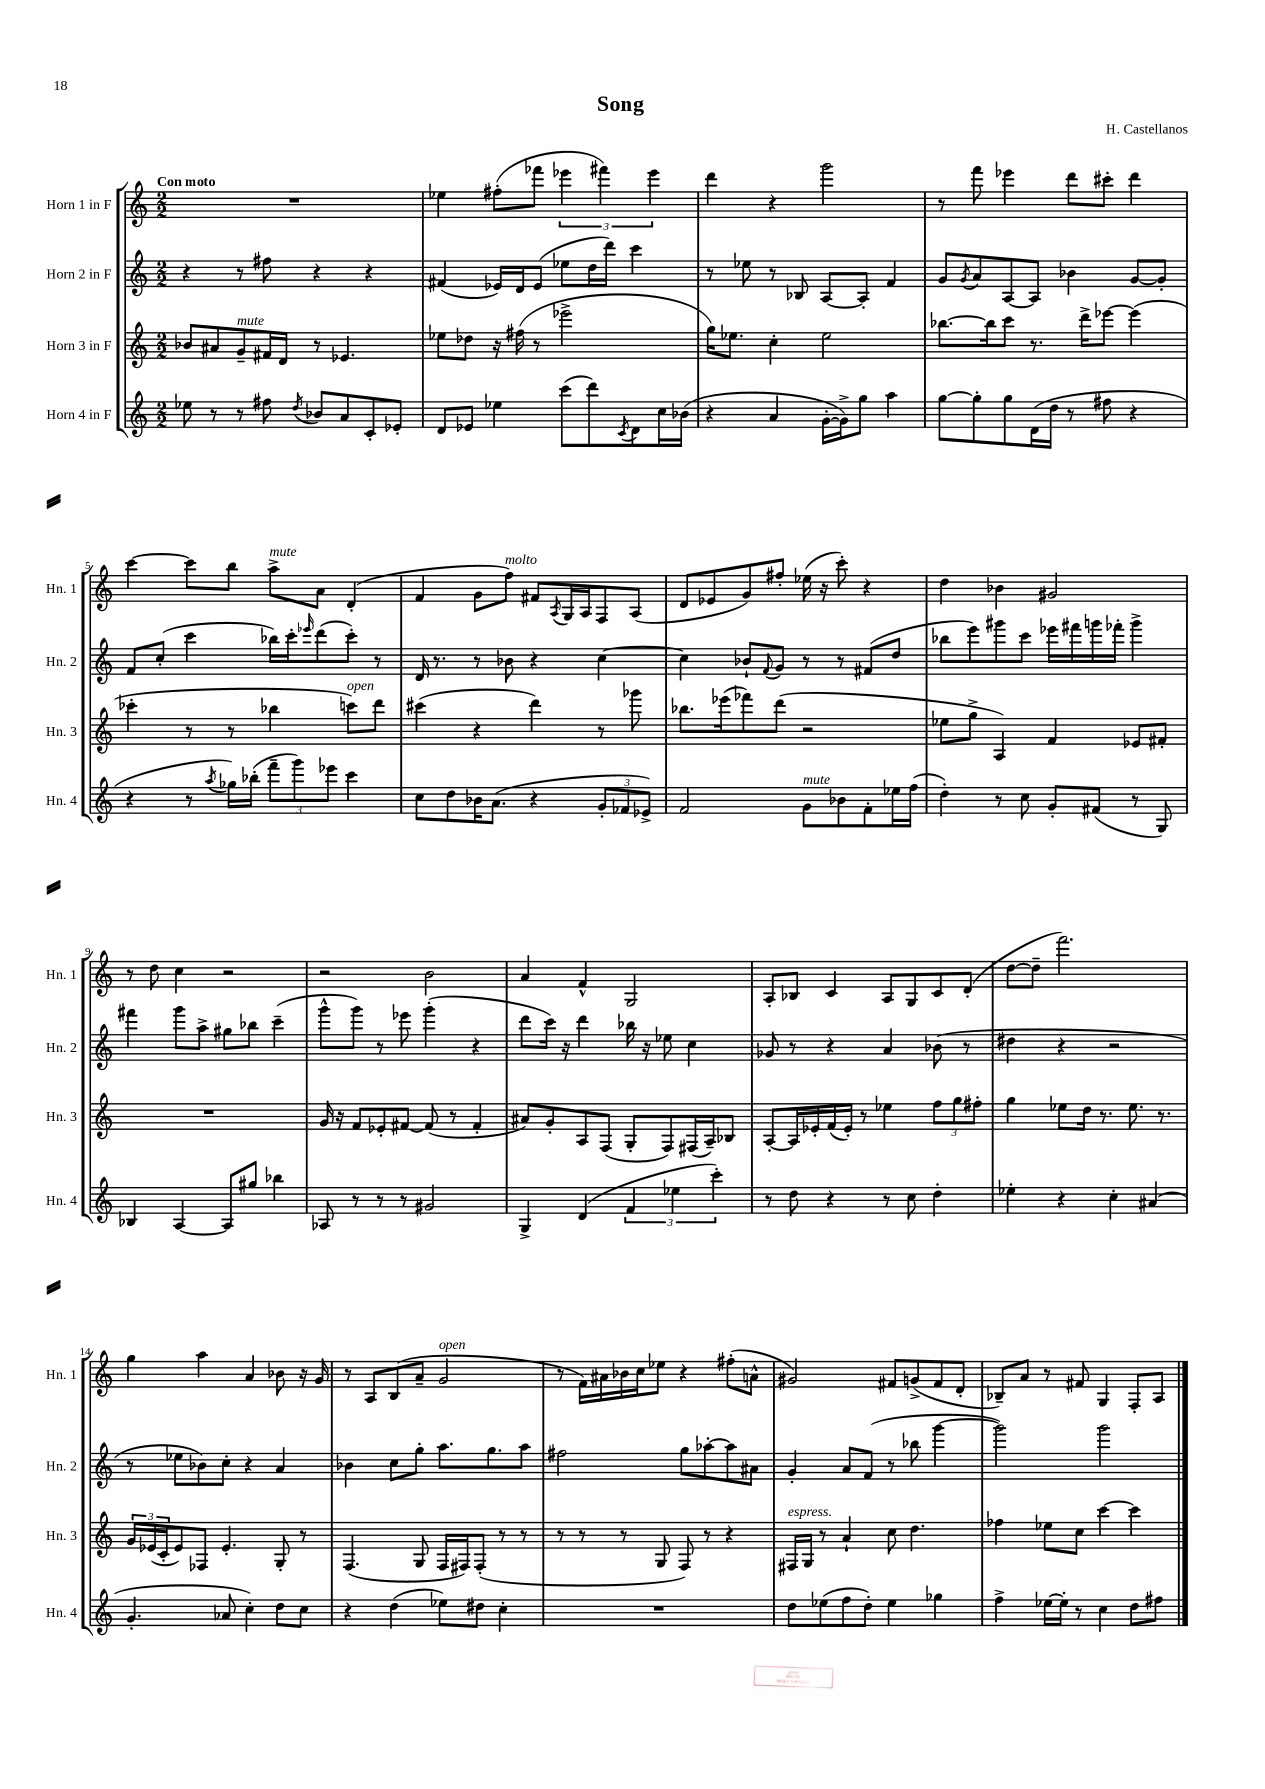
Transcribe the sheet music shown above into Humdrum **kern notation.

**kern	**kern	**kern	**kern
*staff4	*staff3	*staff2	*staff1
*clefG2	*clefG2	*clefG2	*clefG2
*k[]	*k[]	*k[]	*k[]
*M2/2	*M2/2	*M2/2	*M2/2
8ee-\	8b-/L	4r	1r
8r	8a#/	.	.
8r	8g~/	8r	.
8ff#\	16f#/L	8ff#\	.
.	16d/JJ	.	.
8qdd/	.	.	.
8b-/L	8r	4r	.
8a/	4.e-/	.	.
8c'/	.	4r	.
8e-'/J	.	.	.
=	=	=	=
8d/L	8ee-\L	(4f#/	4ee-\
8e-/J	8dd-\J	.	.
4ee-\	16r	16e-/LL)	(8ff#'\L
.	(16ff#\	16d/J	.
.	8r	(8e-/J	8fff-\J
(8ccc\L	2eee-^\	8ee-\L	6eee-\
8ddd\)	.	16dd\L	.
.	.	.	6fff#\)
.	.	16ddd\JJ)	.
8qc/	.	.	.
8d\	.	4ccc\	.
.	.	.	6eee-\
16cc\L	.	.	.
(16b-\JJ	.	.	.
=	=	=	=
4r	16gg\LK)	8r	4ddd\
.	8.ee-\J	.	.
.	.	8ee-\	.
4a/	4cc'\	8r	4r
.	.	8B-/	.
[16g'\LL	2ee-\	[8A/L	2ggg\
16g^\]J)	.	.	.
8gg\J	.	8A'/]J	.
4aa\	.	4f/	.
=	=	=	=
[8gg\L	[8.bb-\L	8g/L	8r
.	.	8qg/	.
8gg'\]	.	8a/	8fff\
.	16bb-\]k	.	.
8gg\	8ccc\J	[8A/	4eee-\
(16d\L	8.r	8A/]J	.
16dd\JJ	.	.	.
8r	.	4b-\	8ddd\L
.	16ddd^\LK	.	.
8ff#\	[8eee-\J	.	8ccc#'\J
4r	(4eee-\]	[8g/L	4ddd\
.	.	8g'/]J	.
=	=	=	=
4r	4ccc-'\	8f/L	[4ccc\
.	.	(8cc'/J	.
8r	8r	4ccc\	8ccc\]L
8qaa/	.	.	.
16gg-\LL)	8r	.	8bb\J
(16bb-'\JJ	.	.	.
12fff~\L	4bb-\	16bb-\LL)	8aa^\L
.	.	16ccc'\J	.
12ggg\)	.	.	.
.	.	16qqeee-/	.
.	.	(8ddd\	8a\J
12eee-\J	.	.	.
4ccc\	8ccc\L)	8ccc'\J)	(4d'/
.	8ddd\J	8r	.
=	=	=	=
8cc\L	(4ccc#\	16d/	4f/
.	.	8.r	.
8dd\	.	.	.
16b-\K	4r	8r	8g\L
(8.a\J	.	.	.
.	.	8b-\	8ff\J)
4r	4ddd\)	4r	8f#/L
.	.	.	8qA/
.	.	.	16G/L
.	.	.	16A/J
12g'/L	8r	[4cc\	8F/
12f-/	.	.	.
.	8ggg-\	.	(8A/J
12e-^/J)	.	.	.
=	=	=	=
2f/	8.bb-\L	4cc\]	8d/L
.	.	.	8e-/
.	(16eee-\k	.	.
.	8fff-\)	8b-`/L	8g/)
.	.	8qqf/	.
.	(8ddd\J	8g/J	8ff#'/J
8g\L	2r	8r	(16ee-\
.	.	.	16r
8b-\	.	8r	8ccc'\)
8f'\	.	(8f#/L	4r
16ee-\L	.	8dd/J	.
(16ff\JJ	.	.	.
=	=	=	=
4dd'\)	8ee-\L	8bb-\L	4dd\
.	8gg^\J	8eee\)	.
8r	4A/)	8ggg#\	4b-\
8cc\	.	8ccc\J	.
8g'/L	4f/	16eee-\LL	2g#/
.	.	16fff#\	.
(8f#/J	.	16ggg\	.
.	.	16fff-'\JJ	.
8r	8e-/L	4ggg^\	.
8G/)	8f#'/J	.	.
=	=	=	=
4B-/	1r	4fff#\	8r
.	.	.	8dd\
[4A/	.	8ggg\L	4cc\
.	.	8aa^\J	.
8A/]L	.	8gg#\L	2r
8gg#/J	.	8bb-\J	.
4bb-\	.	(4ccc~\	.
=	=	=	=
8A-/	16g/	8ggg^^\L	2r
.	16r	.	.
8r	8f/L	8ggg\J)	.
8r	8e-'/	8r	.
8r	[8f#/J	8eee-\	.
2g#/	(8f#/]	(4ggg'\	2b\
.	8r	.	.
.	4f#'/	4r	.
=	=	=	=
4G^/	8a#/L)	8ddd\L	4a/
.	8g'/	16ccc\Jk)	.
.	.	16r	.
(4d/	8A/	4ddd\	4f^^/
.	(8F/J	.	.
6f/	8G'/L	16bb-\	2G/
.	.	16r	.
.	8F/)	8ee-\	.
6ee-\	.	.	.
.	(16F#/L	4cc\	.
.	16A~/J)	.	.
6ccc'\)	.	.	.
.	8B-/J	.	.
=	=	=	=
8r	[8A'/L	8g-/	8A'/L
8dd\	16A/]L	8r	8B-/J
.	16e-'/	.	.
4r	(16f/	4r	4c/
.	16e-'/JJ)	.	.
.	8r	.	.
8r	4ee-\	4a/	8A/L
8cc\	.	.	8G/
4dd'\	12ff\L	(8b-\	8c/
.	12gg\	.	.
.	.	8r	(8d'/J
.	12ff#'\J	.	.
=	=	=	=
4ee-'\	4gg\	4dd#\	[8dd\L
.	.	.	8dd~\]J
4r	8ee-\L	4r	2.fff\)
.	16dd\Jk	.	.
.	8.r	.	.
4cc'\	.	2r	.
.	8.ee-\	.	.
(4a#/	.	.	.
.	8.r	.	.
=	=	=	=
4.g'/	24g/LL	8r	4gg\
.	(24e-/	.	.
.	24c'/J	.	.
.	8e-/)	8ee-\L	.
.	8F-/J	8b-\)	4aa\
8a-/	4.e-'/	8cc'\J	.
4cc'\)	.	4r	4a/
8dd\L	8G'/	4a/	8b-\
8cc\J	8r	.	16r
.	.	.	16g/
=	=	=	=
4r	(4.F/	4b-\	8r
.	.	.	8A/L
(4dd\	.	8cc\L	(8B/
.	8G/	8gg'\J	8a~/J
8ee-\L)	16F/LL	8.aa\L	2g/
.	16F#/J)	.	.
8dd#\J	(8F#'/J	.	.
.	.	8.gg\	.
4cc'\	8r	.	.
.	8r	8aa\J	.
=	=	=	=
1r	8r	2ff#\	8r
.	8r	.	16f\LL)
.	.	.	16a#\
.	8r	.	16b-\
.	.	.	16cc\J
.	8G/	.	8ee-\J
.	8F/)	8gg\L	4r
.	8r	[8aa-'\	.
.	4r	8aa-\]	(8ff#'\L
.	.	8a#\J	8a^^\J
=	=	=	=
8dd\L	16F#/LL	4g'/	2g#/)
.	16G/JJ	.	.
(8ee-\	8r	.	.
8ff\	4a`/	8a/L	.
8dd'\J)	.	(8f/J	.
4ee-\	8cc\	8r	8f#/L
.	4.dd\	8bb-\	(8g^/
4gg-\	.	[4ggg\	8f#/
.	.	.	8d'/J
=	=	=	=
4ff^\	4ff-\	2ggg\])	8B-~/L)
.	.	.	8a/J
[16ee-\LL	8ee-\L	.	8r
16ee-'\]JJ	.	.	.
8r	8cc\J	.	8f#/
4cc\	[4ccc\	2ggg\	4G/
8dd\L	4ccc\]	.	8F'/L
8ff#\J	.	.	8A/J
==	==	==	==
*-	*-	*-	*-
